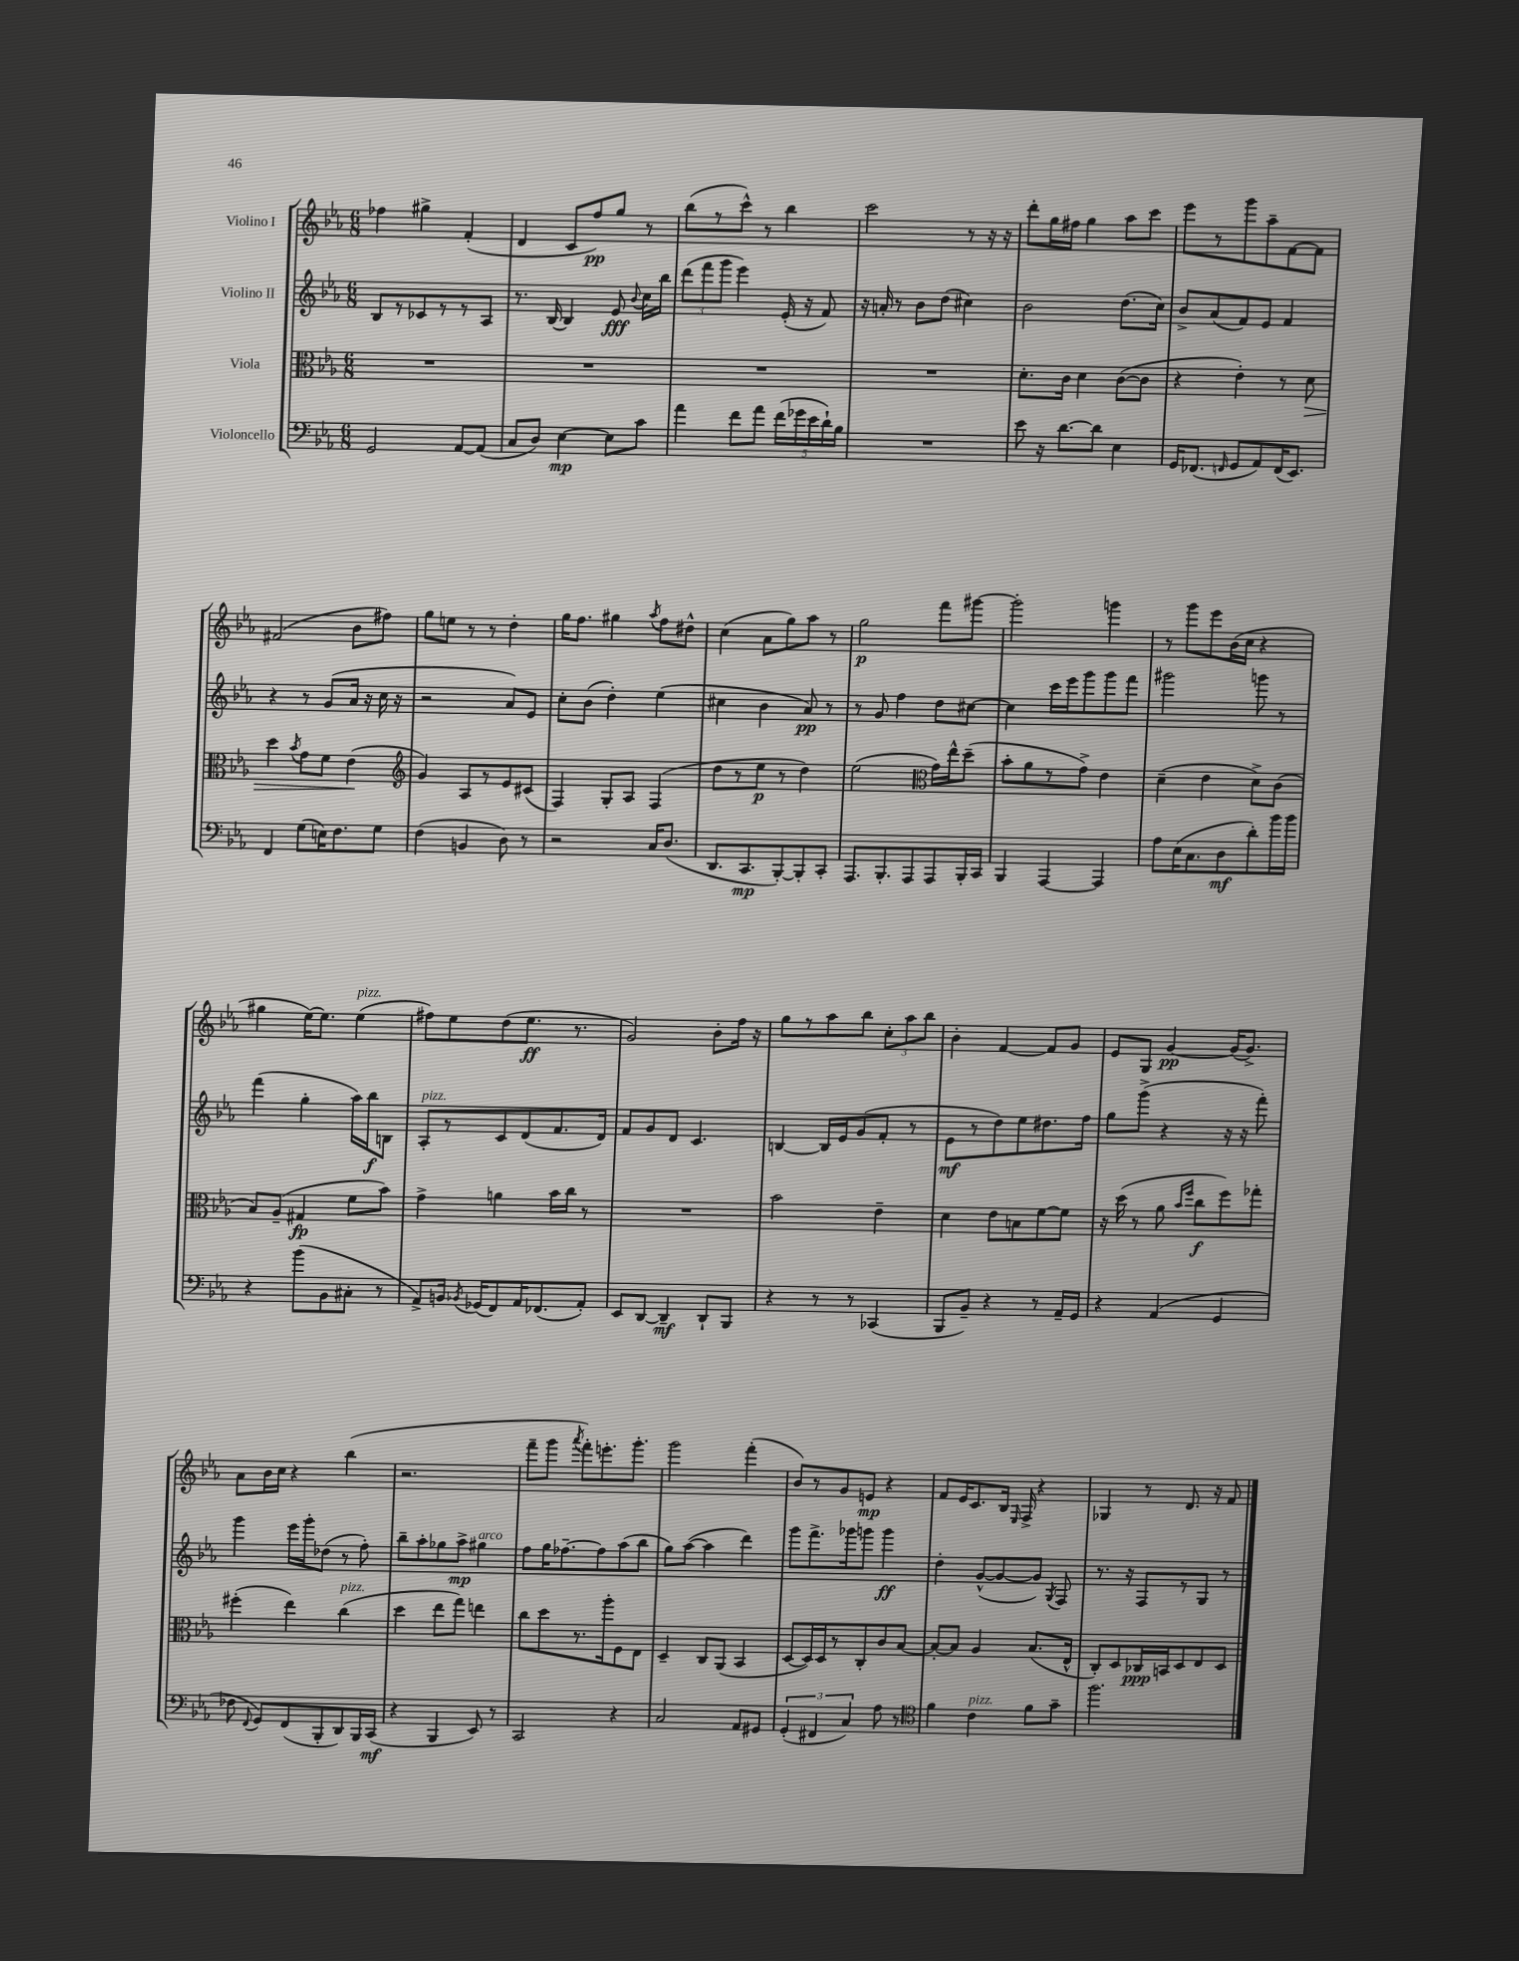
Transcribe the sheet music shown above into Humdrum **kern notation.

**kern	**kern	**kern	**kern
*staff4	*staff3	*staff2	*staff1
*clefF4	*clefC3	*clefG2	*clefG2
*k[b-e-a-]	*k[b-e-a-]	*k[b-e-a-]	*k[b-e-a-]
*M6/8	*M6/8	*M6/8	*M6/8
2GG	2.r	8B-	4ff-
.	.	8r	.
.	.	8c-	4gg#^
.	.	8r	.
[8AA-	.	8r	(4f'
(8AA-]	.	8A-	.
=	=	=	=
8C	2.r	8.r	4d
8D)	.	.	.
.	.	[16B-	.
[4E-	.	4B-]	8c
.	.	.	8ff)
8E-]	.	8e-	8gg
.	.	8qqb-	.
8c	.	16cc	8r
.	.	16bb-	.
=	=	=	=
4a-	2.r	(12ddd	(8bb-
.	.	12fff	.
.	.	.	8r
.	.	12ggg	.
8f	.	4eee-)	8ccc^^)
8a-	.	.	8r
(20f	.	(16e-'	4bb-
20g-	.	.	.
.	.	16r	.
20e-	.	.	.
.	.	8f)	.
20d`)	.	.	.
20B-	.	.	.
=	=	=	=
2.r	2.r	16r	2ccc
.	.	16a'	.
.	.	8r	.
.	.	8b-	.
.	.	(8dd	.
.	.	4cc#)	8r
.	.	.	16r
.	.	.	16r
=	=	=	=
8e-	8.d'	2b-	8ddd'
16r	.	.	16gg
[8.d	16c	.	16ff#
.	4d	.	4gg
8d]	.	.	.
4E-	([8c	(8.dd	8aa-
.	8c]	.	8ccc
.	.	16cc)	.
=	=	=	=
16GG	4r	8b-^	8eee-
(8.FF-	.	.	.
.	.	(8a-	8r
16qqFF	.	.	.
8GG	4e-')	8f)	8ggg
8AA-)	.	8e-	8aa-~
(16FF	8r	4f	[8f
8.EE-)	.	.	.
.	8d	.	8f]
=	=	=	=
4FF	4dd	4r	(2f#
.	8qb-	.	.
(8G	8g	8r	.
16E)	8f	(8g	.
8.F	.	.	.
.	(4e-	16a-	8b-
.	.	16r	.
8G	.	16cc	8ff#)
.	.	16r	.
=	=	=	=
*	*clefG2	*	*
(4F	4g)	2r	8gg
.	.	.	8ee
4BB	8A-	.	8r
.	8r	.	8r
8D)	8e-	8a-)	4dd'
8r	(8c#	8e-	.
=	=	=	=
2r	4F)	8cc'	16gg
.	.	.	8.ff
.	.	(8b-	.
.	8G'	4dd')	4gg#
.	8A-	.	.
.	.	.	8qaa-
16C	(4F	(4ee-	8ff
(8.D	.	.	.
.	.	.	8dd#^^
=	=	=	=
8.DD	8dd	4cc#	(4cc
.	8r	.	.
8.CC	.	.	.
.	8ee-	4b-	8a-
[8BBB-')	8r	.	8gg)
8BBB-']	4dd)	8a-)	8aa-
8CC'	.	8r	8r
=	=	=	=
8.AAA-	(2ee-	8r	2gg
.	.	8g	.
8.BBB-'	.	.	.
.	.	4ff	.
8AAA-	.	.	.
*	*clefC3	*	*
8AAA-	16g)	8dd	8fff
.	16ee-^^	.	.
16BBB-'	(8dd~	[8cc#	[8ggg#
16CC	.	.	.
=	=	=	=
4BBB-	8b-'	4cc#]	2ggg#']
.	8a-	.	.
[4AAA-	8r	16ccc	.
.	.	16eee-	.
.	8g^)	8ggg	.
4AAA-]	4e-	8ggg	4ggg
.	.	8fff	.
=	=	=	=
8A-	(4d~	2ggg#	8r
(16E-	.	.	8ggg
8.C	.	.	.
.	4e-	.	8eee-
8D	.	.	(16b-
.	.	.	16cc
8d')	8d^)	8ggg	4r
16b-	(8c	8r	.
16b-	.	.	.
=	=	=	=
4r	8B-)	(4fff	4gg#
.	(8A-~	.	.
(8b-	4G#	4gg'	[16ee-)
.	.	.	8.ee-]
8BB-	.	.	.
8C#'	8f	16aa-)	(4ee-
.	.	16bb-	.
8r	8b-)	8B	.
=	=	=	=
8AA-^)	4g^	8A-'	8ff#)
16BB	.	8r	8ee-
8qBB-	.	.	.
(16GG-	.	.	.
8FF)	4a	8c	(8dd
16AA-	.	(8d	8.ee-
(8.FF-	.	.	.
.	16b-	8.f	.
.	16cc	.	8.r
8AA-')	8r	.	.
.	.	16d)	.
=	=	=	=
8EE-	2.r	8f	2g)
[8DD	.	8g	.
4DD~]	.	8d	.
.	.	4.c	.
8DD`	.	.	8b-'
8BBB-	.	.	16ff
.	.	.	16r
=	=	=	=
4r	2b-	[4B	8gg
.	.	.	8r
8r	.	16B]	8aa-
.	.	16e-	.
8r	.	(8g	8bb-
(4CC-	4e-~	8f'	12cc'
.	.	.	12aa-
.	.	8r	.
.	.	.	12bb-
=	=	=	=
8BBB-	4d	8e-	4b-'
8BB-~)	.	8r	.
4r	8e-	8dd)	[4f
.	8B	8ee-	.
8r	[8f	8.dd#	8f]
16AA-~	8f]	.	8g
16GG	.	16ff	.
=	=	=	=
4r	16r	8gg	8e-
.	(16dd	.	.
.	8r	(8ggg^	8G
(4AA-	8a-	4r	[4g
.	16qqb-	.	.
.	16qqff	.	.
.	8cc	.	.
4GG	8ff)	16r	(16g]
.	.	16r	8.g^)
.	8gg-'	8fff')	.
=	=	=	=
8F-	(4ff#'	4ggg	8a-
8qqFF	.	.	.
8GG)	.	.	16b-
.	.	.	16cc
(8FF	4ee-)	16eee-	4r
.	.	16ggg'	.
8BBB-'	.	(8dd-	.
8DD)	(4cc	8r	(4bb-
16BBB-	.	8ff')	.
(16CC	.	.	.
=	=	=	=
4r	4dd	8bb-~	2.r
.	.	8aa-'	.
4BBB-	8ee-	8gg-	.
.	8gg)	8aa-^	.
8EE-)	4ee	4gg#	.
8r	.	.	.
=	=	=	=
2CC	8cc	8ff	8fff~
.	8dd	16gg	8ggg
.	.	[8.ff-~	.
.	.	.	8qaaa-
.	8.r	.	8fff')
.	.	8ff-]	8.eee'
.	16aa-'	.	.
4r	8F	(8aa-	.
.	.	.	8.ggg'
.	8E-	8bb-	.
=	=	=	=
2C	4D~	8gg)	2ggg
.	.	([8aa-	.
.	8C	4aa-]	.
.	(8AA-	.	.
8AA-	4BB-	4ddd)	(4fff'
8GG#	.	.	.
=	=	=	=
(6GG'	[8D	8ggg	8b-)
.	16D])	8.fff^	8r
6FF#	.	.	.
.	16D	.	.
.	8r	.	8g
.	.	16ggg-	.
6C)	.	.	.
.	8C'	8ggg	8e
8A-	8c	4ggg	4r
8r	[8B-	.	.
=	=	=	=
*clefC4	*	*	*
4f	8B-'_	4dd'	8f
.	8B-]	.	16e-
.	.	.	8.c
4c	4A-	([8g^^	.
.	.	8g_	16B-
.	.	.	16qqE-
.	.	.	16F^
8f	(8.B-	8g])	4r
.	.	8qG	.
8g~	.	8F	.
.	16E-^^	.	.
=	=	=	=
2.ff	8C')	8.r	4G-
.	8D	.	.
.	.	16r	.
.	16C-	8F	8r
.	16BB	.	.
.	8D	8r	8.d
.	8E-	8G	.
.	.	.	16r
.	8D	8r	8f
==	==	==	==
*-	*-	*-	*-
